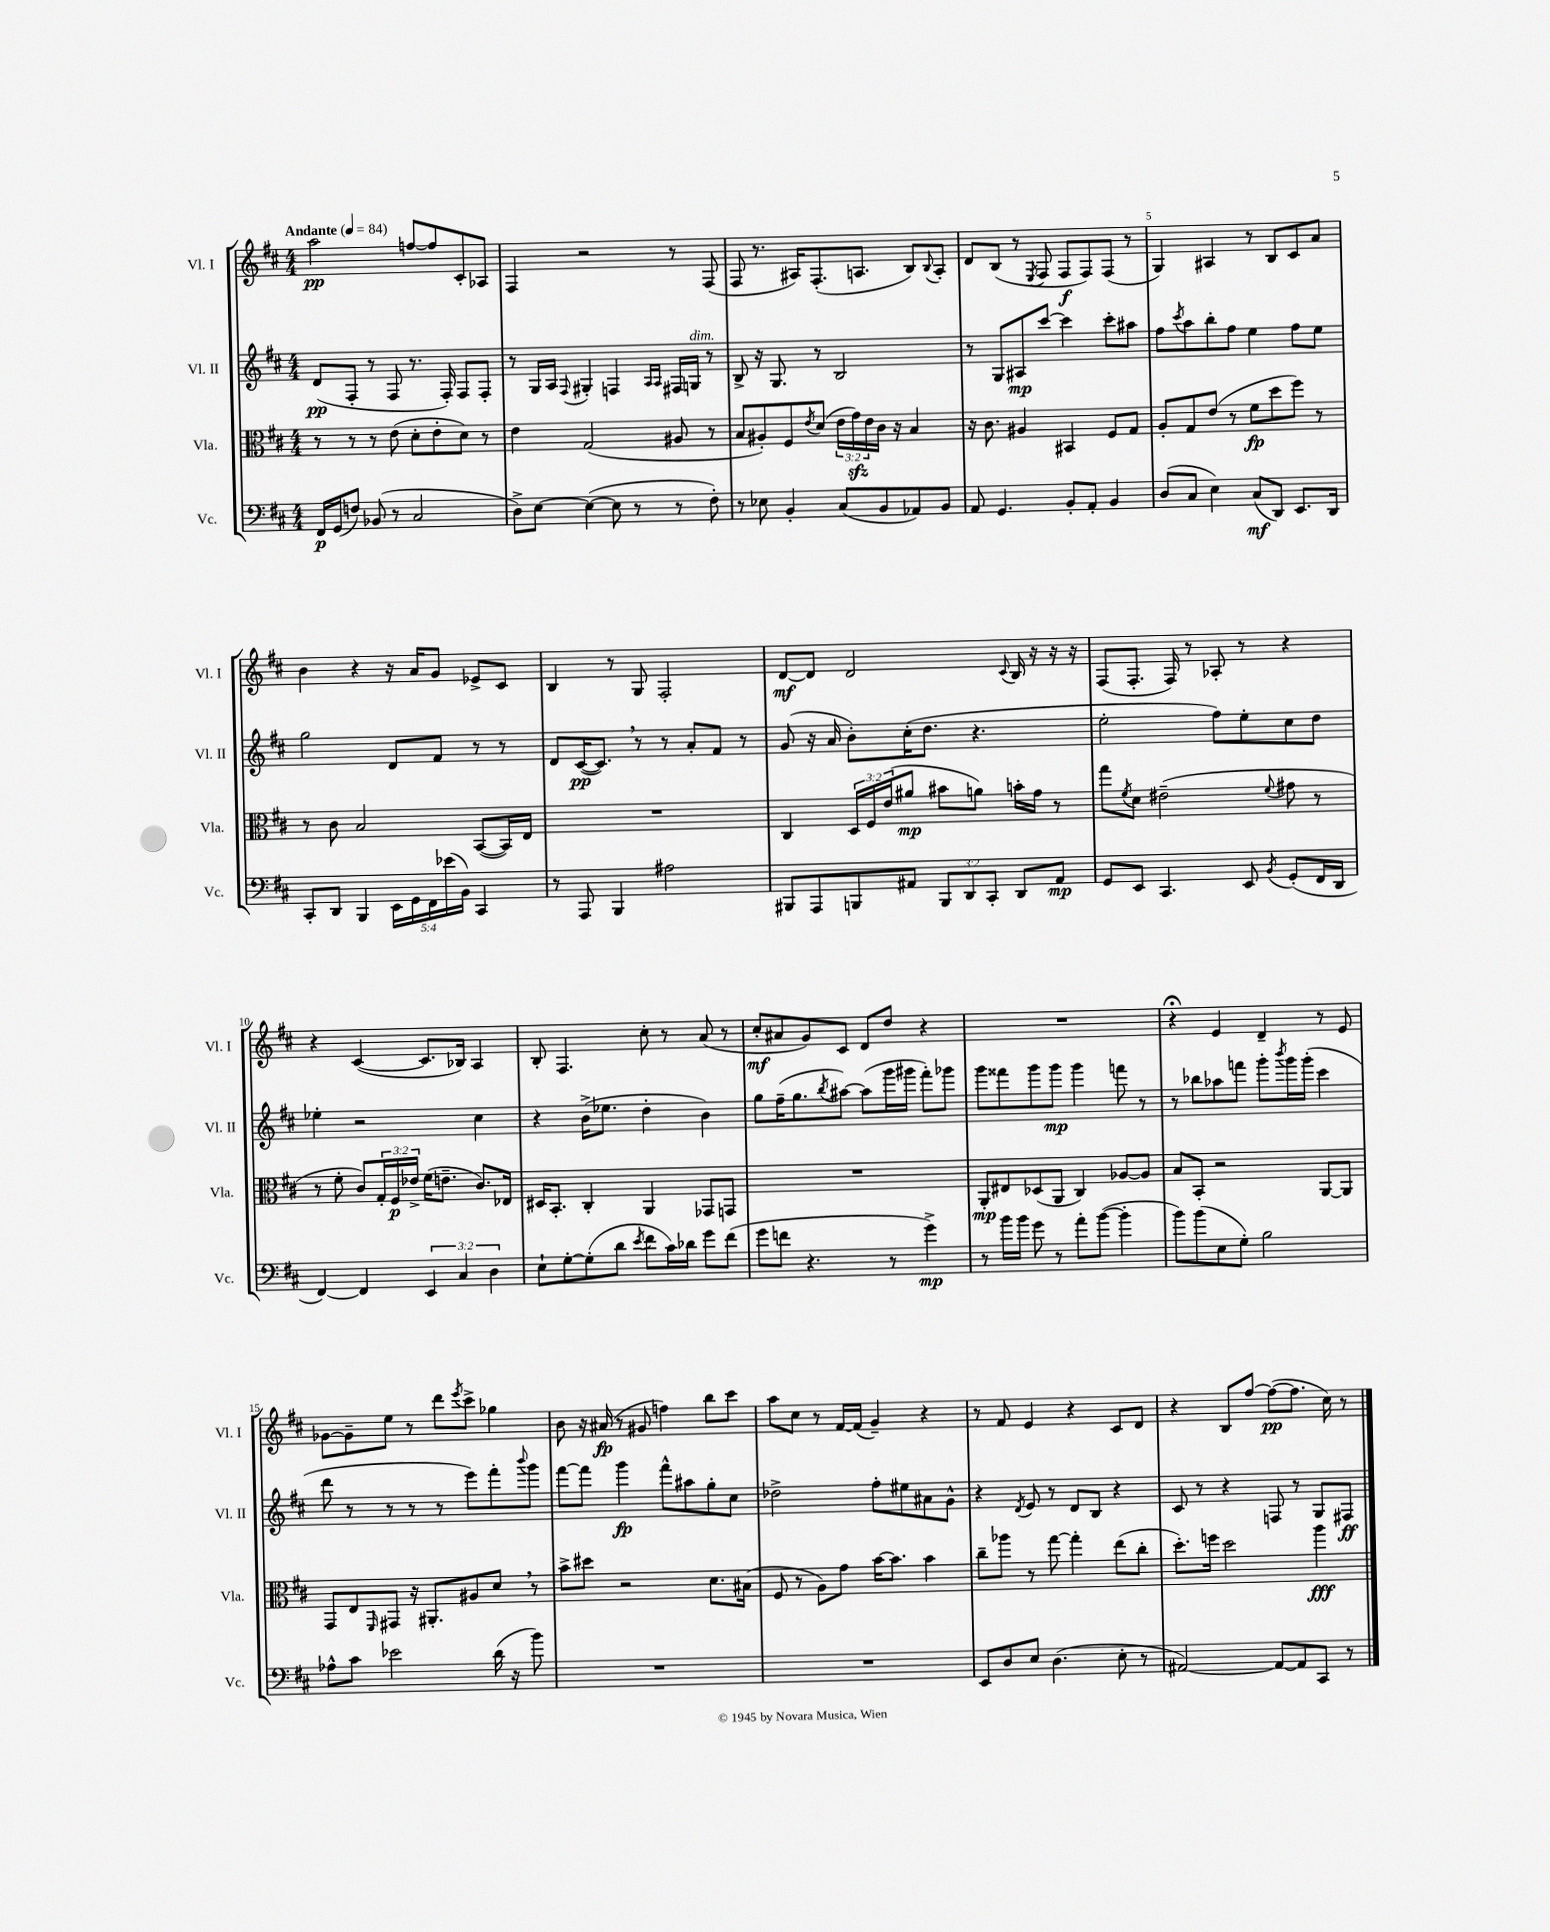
<<
\new StaffGroup <<
\new Staff = "s0" \with { instrumentName = "Vl. I" shortInstrumentName = "Vl. I" } {
    \clef treble \key d \major \numericTimeSignature \time 4/4 \tempo "Andante" 4 = 84
    a''2\pp f''8~ f''8 cis'8-. aes8 |
    fis4 r2 r8 fis8( |
    fis8 r8. ais16) fis8.-.( a8. b8) \appoggiatura { b8 } a8-. |
    d'8 b8( r8 \acciaccatura { e8 } fis8 fis8\f fis8) fis8( r8 |
    g4) ais4 r8 b8 cis'8 a'8 |
    b'4 r4 r16 a'16 g'8 ees'8-> cis'8 |
    b4 r8 g8 fis2-. |
    d'8~\mf d'8 d'2 \appoggiatura { cis'8 } b16 r16 r16 r16 |
    fis8( fis8.-. fis16) r8 aes8-. r8 r4 |
    r4 cis'4~( cis'8. bes16) a4 |
    b8-. fis4. cis''8-. r8 a'8( r8 |
    cis''8-.\mf ais'8 g'8) cis'8 d'8 d''8 r4 |
    R1 |
    r4\fermata e'4 d'4-- r8 e'8 |
    ges'8~ ges'8-- e''8 r8 d'''8 \acciaccatura { e'''8 } cis'''8-> ges''4 |
    b'8 r16 ais'16\fp( r8 gis'8 f''4) b''8 cis'''8 |
    a''8 cis''8 r8 fis'16~ fis'16( g'4--) r4 |
    r8 fis'8 e'4 r4 cis'8 d'8 |
    r4 b8 fis''8~ fis''8~\pp( fis''8. cis''16) r8 \bar "|." |
}
\new Staff = "s1" \with { instrumentName = "Vl. II" shortInstrumentName = "Vl. II" } {
    \clef treble \key d \major \numericTimeSignature \time 4/4
    d'8\pp( fis8-. r8 fis8 r8. fis16-.) fis8 fis8-. |
    r8 g16 a16 \appoggiatura { fis8 } gis4-. f4 \grace { a16 a16 } fis16 g16^\markup { \italic "dim." } r8 |
    b8-> r16 g8. r8 b2 |
    r8 g8 ais8\mp cis'''8~ cis'''4 cis'''8-. ais''8 |
    fis''8 \acciaccatura { cis'''8 } a''8 b''8-. fis''8 e''4 fis''8 e''8 |
    g''2 d'8 fis'8 r8 r8 |
    d'8 cis'16~\pp( cis'8.) \breathe r8 r8 a'8-. fis'8 r8 |
    g'8( r16 a'16 b'8-.) cis''16-.( d''8. r4. |
    e''2-. fis''8) e''8-. cis''8 d''8 |
    ees''4-. r2 cis''4 |
    r4 b'16->( ees''8. d''4-. b'4) |
    g''8 fis''16--( g''8. \acciaccatura { b''8 } ais''8~) ais''8( g'''16 gis'''16 fis'''8-.) ges'''8 |
    g'''8 fisis'''8 g'''8 g'''8\mp g'''4 f'''8 r8 |
    r8 bes''8 aes''8 f'''8 g'''8-. \acciaccatura { b'''8 } g'''16 g'''16-.( cis'''4 |
    d'''8 r8 r8 r8 r8 e'''8) fis'''8-. \appoggiatura { b'''8 } g'''8 |
    fis'''8~ fis'''8 g'''4\fp fis'''8-^ ais''8 g''8-. cis''8 |
    des''2-> fis''8-. eis''8 ais'8 g'8-^ |
    r4 \acciaccatura { d'8 } e'8 r8 d'8 b8 r4 |
    cis'8 r8 r4 f8 r8 g8 fis8\ff \bar "|." |
}
\new Staff = "s2" \with { instrumentName = "Vla." shortInstrumentName = "Vla." } {
    \clef alto \key d \major \numericTimeSignature \time 4/4 \override Staff.TupletNumber.text = #tuplet-number::calc-fraction-text
    r8 r8 r8 e'8( d'8-. e'8-. d'8) r8 |
    e'4 g2( ais8 r8 |
    b8 ais8-.) fis8 \acciaccatura { e'8 } d'8( \tuplet 3/2 { e'16 g'16\sfz) e'16 } cis'16 r16 b4 |
    r16 cis'8. ais4 bis,4 fis8 g8 |
    a8-. g8 e'8( r8 fis'8\fp d''8 fis''8) r8 |
    r8 cis'8 b2 b,8~( b,16) e16 |
    R1 |
    cis4 \tuplet 3/2 { d16 fis16 e'16( } ais'8\mp bis'8 a'8) b'16-. g'16 r8 |
    g''8 \acciaccatura { fis'8 } d'8 eis'2--( \appoggiatura { fis'8 } gis'8 r8 |
    r8 fis'8-. cis'8) \tuplet 3/2 { g16-. fis16\p ees'16-> } fis'16( e'8.-- cis'8.) ees16 |
    dis16 b,8.-. cis4-. a,4 ges,8 g,8 |
    R1 |
    a,8-.\mp eis8 des8( a,8 cis4) aes8~ aes8 |
    b8 b,8-. r2 a,8~ a,8 |
    g,8 e8 \grace { fis,16 } gis,8 r16 ais,8.-. ais8 d'8 \breathe r8 |
    b'8-> dis''8 r2 d'8. bis16( |
    fis8 r8 a8) g'8 b'16~ b'8. b'4 |
    cis''8-- aes''8 r8 g''8~ g''4-. e''8( cis''8-. |
    d''8.-.) f''16 d''2 a''4\fff \bar "|." |
}
\new Staff = "s3" \with { instrumentName = "Vc." shortInstrumentName = "Vc." } {
    \clef bass \key d \major \numericTimeSignature \time 4/4 \override Staff.TupletNumber.text = #tuplet-number::calc-fraction-text
    fis,16\p g,16( f8) bes,8( r8 cis2 |
    d8->) e8~ e4~( e8 r8 r8 fis8-.) |
    r8 ees8 b,4-. cis8( b,8 aes,8) b,8 |
    a,8 g,4. b,8-. a,8-. b,4 |
    d8( cis8 e4) cis8\mf( d,8) e,8. d,16 |
    cis,8-. d,8 b,,4 \tuplet 5/4 { e,16 g,16 fis,16 ees'16( b,16) } cis,4 |
    r8 a,,8 b,,4 ais2 |
    bis,,8 a,,8 b,,8 ais,8 \tuplet 3/2 { b,,8 d,8 cis,8-. } d,8 ais,8\mp |
    g,8 e,8 cis,4. e,8 \acciaccatura { b,8 } g,8-.( fis,16 d,16 |
    fis,4~) fis,4 \tuplet 3/2 { e,4 cis4 d4 } |
    e8-! g8~-. g8-.( d'8 \acciaccatura { e'8 } fis'8 cis'16) des'16 g'8 fis'8( |
    g'8 f'8 r4. r8 g'4->\mp) |
    r8 b'16 b'16 g'8 r8 a'8-. b'8~( b'4-. |
    b'8) b'8( e8 g8-.) b2 |
    aes8-^ cis'8 ees'2 d'16( r16 b'8) |
    R1 |
    R1 |
    e,8 d8 e8 d4.( e8-. r8 |
    ais,2~) ais,8~ ais,8 cis,8 r8 \bar "|." |
}
>>
>>
\layout { \context { \Score \override BarNumber.break-visibility = ##(#f #t #t) barNumberVisibility = #(every-nth-bar-number-visible 5) } }
